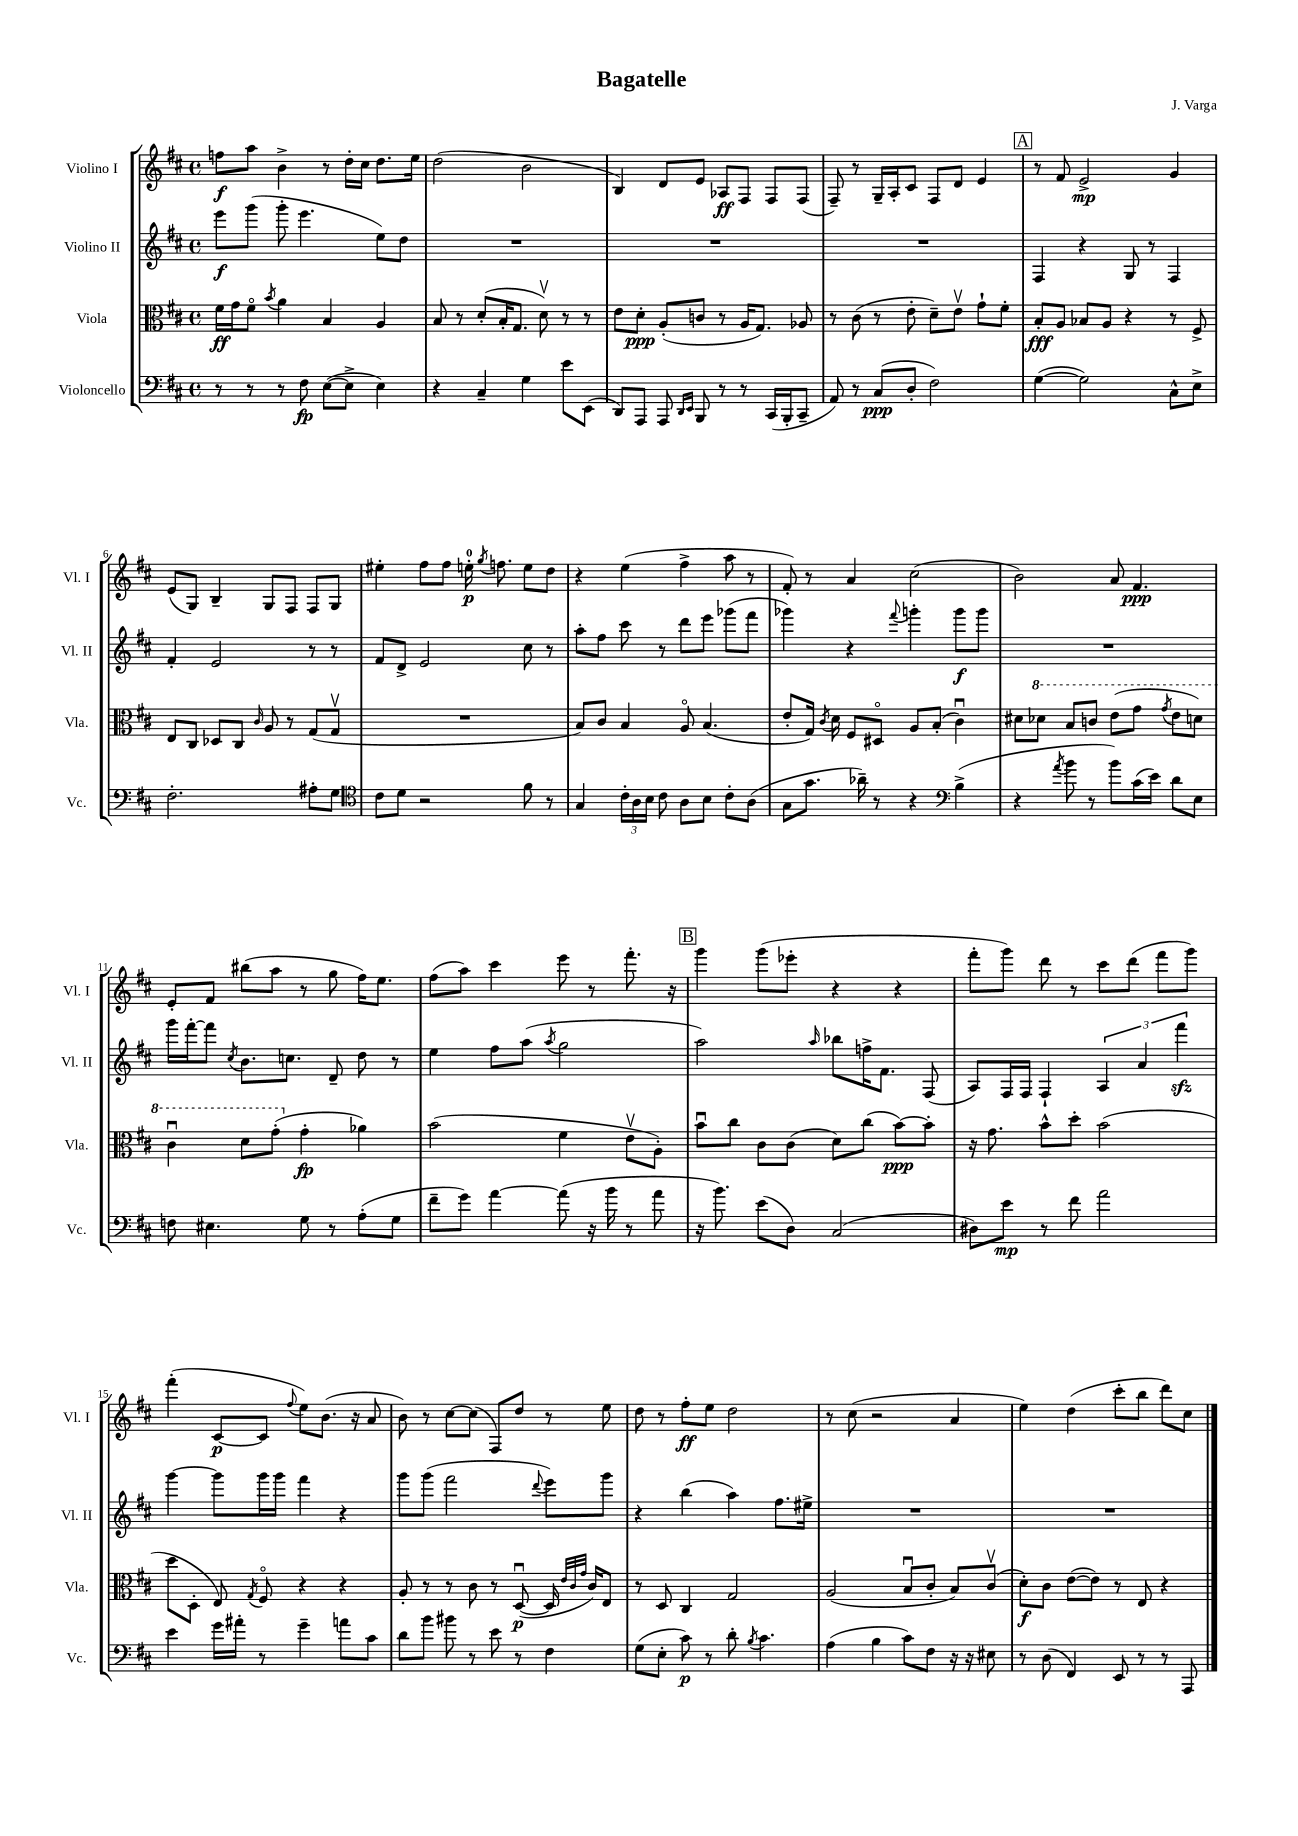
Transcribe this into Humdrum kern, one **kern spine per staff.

**kern	**kern	**kern	**kern
*staff4	*staff3	*staff2	*staff1
*clefF4	*clefC3	*clefG2	*clefG2
*k[f#c#]	*k[f#c#]	*k[f#c#]	*k[f#c#]
*M4/4	*M4/4	*M4/4	*M4/4
*met(c)	*met(c)	*met(c)	*met(c)
8r	16f#	8eee	8ff
.	16g	.	.
8r	8f#o	(8ggg	8aa
.	8qb	.	.
8r	4a	8ggg'	4b^
8F#	.	4.eee	.
([8E	4B	.	8r
8E^]	.	.	16dd'
.	.	.	16cc#
4E)	4A	8ee)	8.dd
.	.	8dd	.
.	.	.	16ee
=	=	=	=
4r	8B	1r	(2dd
.	8r	.	.
4C#~	(8d'	.	.
.	16B'	.	.
.	8.G	.	.
4G	.	.	2b
.	8dv)	.	.
8e	8r	.	.
(8EE	8r	.	.
=	=	=	=
8DD)	8e	1r	4B)
8AAA	8d'	.	.
8AAA	(8A'	.	8d
16qqDD	.	.	.
16qqEE	.	.	.
8BBB	8c	.	8e
8r	8r	.	8A-
8r	16A	.	8F#
.	8.G)	.	.
(16CC#	.	.	8F#
16BBB'	.	.	.
8CC#~	8A-	.	(8F#
=	=	=	=
8AA)	8r	1r	8F#~)
8r	(8c#	.	8r
(8C#	8r	.	16G~
.	.	.	16A'
8D'	8e'	.	8c#
2F#)	8d~)	.	8F#
.	8ev	.	8d
.	8g`	.	4e
.	8f#'	.	.
=	=	=	=
([4G	8B'	4F#	8r
.	8A	.	8f#
2G])	8B-	4r	2e^
.	8A	.	.
.	4r	8G	.
.	.	8r	.
8C#^^	8r	4F#	4g
8E^	8F#^	.	.
=	=	=	=
2.F#'	8E	4f#'	(8e
.	8C#	.	8G)
.	8D-	2e	4B~
.	8C#	.	.
.	16qqc#	.	.
.	8A	.	8G
.	8r	.	8F#
8A#'	(8G	8r	8F#
8G	8Gv	8r	8G
=	=	=	=
*clefC4	*	*	*
8c#	1r	8f#	4ee#'
8d	.	8d^	.
2r	.	2e	8ff#
.	.	.	8ff#
.	.	.	16ee'
.	.	.	8qgg
.	.	.	8.ff
8f#	.	8cc#	8ee
8r	.	8r	8dd
=	=	=	=
4G	8B)	8aa'	4r
.	8c#	8ff#	.
24c#'	4B	8ccc#	(4ee
24A	.	.	.
24B	.	.	.
8c#	.	8r	.
8A	8Ao	8ddd	4ff#^
8B	(4.B	8eee	.
8c#'	.	(8ggg-	8aa
(8A	.	8fff#	8r
=	=	=	=
8G	8e'	4ggg-)	8f#')
8.g	16G)	.	8r
.	8qc#	.	.
.	16d	.	.
.	8F#	4r	4a
16a-~)	.	.	.
8r	8D#o	.	.
.	.	8qqfff#	.
4r	8A	4ggg'	(2cc#
.	(8B'	.	.
*clefF4	*	*	*
(4B^	4c#u)	8ggg	.
.	.	8ggg	.
=	=	=	=
4r	8d#	1r	2b)
.	8dd-	.	.
8qa	.	.	.
8b	8b	.	.
8r	8cc	.	.
8b)	(8ee	.	8a
(16c#	8gg	.	4.f#
16e)	.	.	.
.	8qgg	.	.
8d	8ee	.	.
8E	8dd)	.	.
=	=	=	=
8F	4cc#u	16ggg	8e'
.	.	[16fff#'	.
4.E#	.	8fff#]	8f#
.	.	8qcc#	.
.	8dd	8.b	(8bb#
.	(8gg'	.	8aa
.	.	8.cc	.
8G	4g'	.	8r
8r	.	8d~	8gg
(8A'	4a-)	8dd	16ff#)
.	.	.	8.ee
8G	.	8r	.
=	=	=	=
8f#~	(2b	4ee	(8ff#
8g)	.	.	8aa)
[4a	.	8ff#	4ccc#
.	.	(8aa	.
.	.	8qaa	.
(8a]	4f#	2gg	8eee
16r	.	.	8r
16b	.	.	.
8r	8ev	.	8.fff#'
8a	8A')	.	.
.	.	.	16r
=	=	=	=
16r	8bu	2aa)	4ggg
8.b)	.	.	.
.	8cc#	.	.
(8e	8c#	.	(8ggg
8D)	(8c#	.	8eee-'
.	.	16qqaa	.
(2C#	8d)	8bb-	4r
.	(8cc#	16ff^	.
.	.	8.f#	.
.	[8b)	.	4r
.	8b']	(8F#	.
=	=	=	=
8D#)	16r	8A)	8fff#'
.	8.g	.	.
8e	.	16F#	8ggg)
.	.	16F#	.
8r	8b^^	4F#`	8ddd
8f#	8dd'	.	8r
2a	(2b	6A	8ccc#
.	.	.	(8ddd
.	.	6a	.
.	.	.	8fff#
.	.	6fff#	.
.	.	.	8ggg)
=	=	=	=
4e	8dd	[4ggg	(4fff#'
.	8D'	.	.
16g	8E)	8ggg]	[8c#
16a#'	.	.	.
.	8qG	.	.
8r	8F#o	16ggg	8c#]
.	.	16ggg	.
.	.	.	8qqff#
4g~	4r	4fff#	8ee)
.	.	.	(8.b
8a	4r	4r	.
.	.	.	16r
8c#	.	.	8a
=	=	=	=
8d	8A'	8ggg	8b)
8b	8r	(8ggg	8r
8b#	8r	2fff#	[8cc#
8r	8c#	.	(8cc#]
8e	8r	.	8F#)
8r	([8Du	.	8dd
.	.	8qqddd	.
4F#	16D]	8eee)	8r
.	32qqe	.	.
.	32qqc#	.	.
.	32qqg	.	.
.	16c#)	.	.
.	8E	8ggg	8ee
=	=	=	=
(8G	8r	4r	8dd
8E'	8D	.	8r
8c#)	4C#	(4bb	8ff#'
8r	.	.	8ee
8d'	2G	4aa)	2dd
8qB	.	.	.
4.c#	.	.	.
.	.	8.ff#	.
.	.	16ee#^	.
=	=	=	=
(4A	(2A	1r	8r
.	.	.	(8cc#
4B	.	.	2r
8c#)	8Bu	.	.
8F#	8c#'	.	.
16r	8B)	.	4a
16r	.	.	.
8E#	(8c#v	.	.
=	=	=	=
8r	8d')	1r	4ee)
(8D	8c#	.	.
4FF#)	([8e	.	(4dd
.	8e])	.	.
8EE	8r	.	8ccc#'
8r	8E	.	8bb
8r	4r	.	8ddd)
8AAA	.	.	8cc#
==	==	==	==
*-	*-	*-	*-
